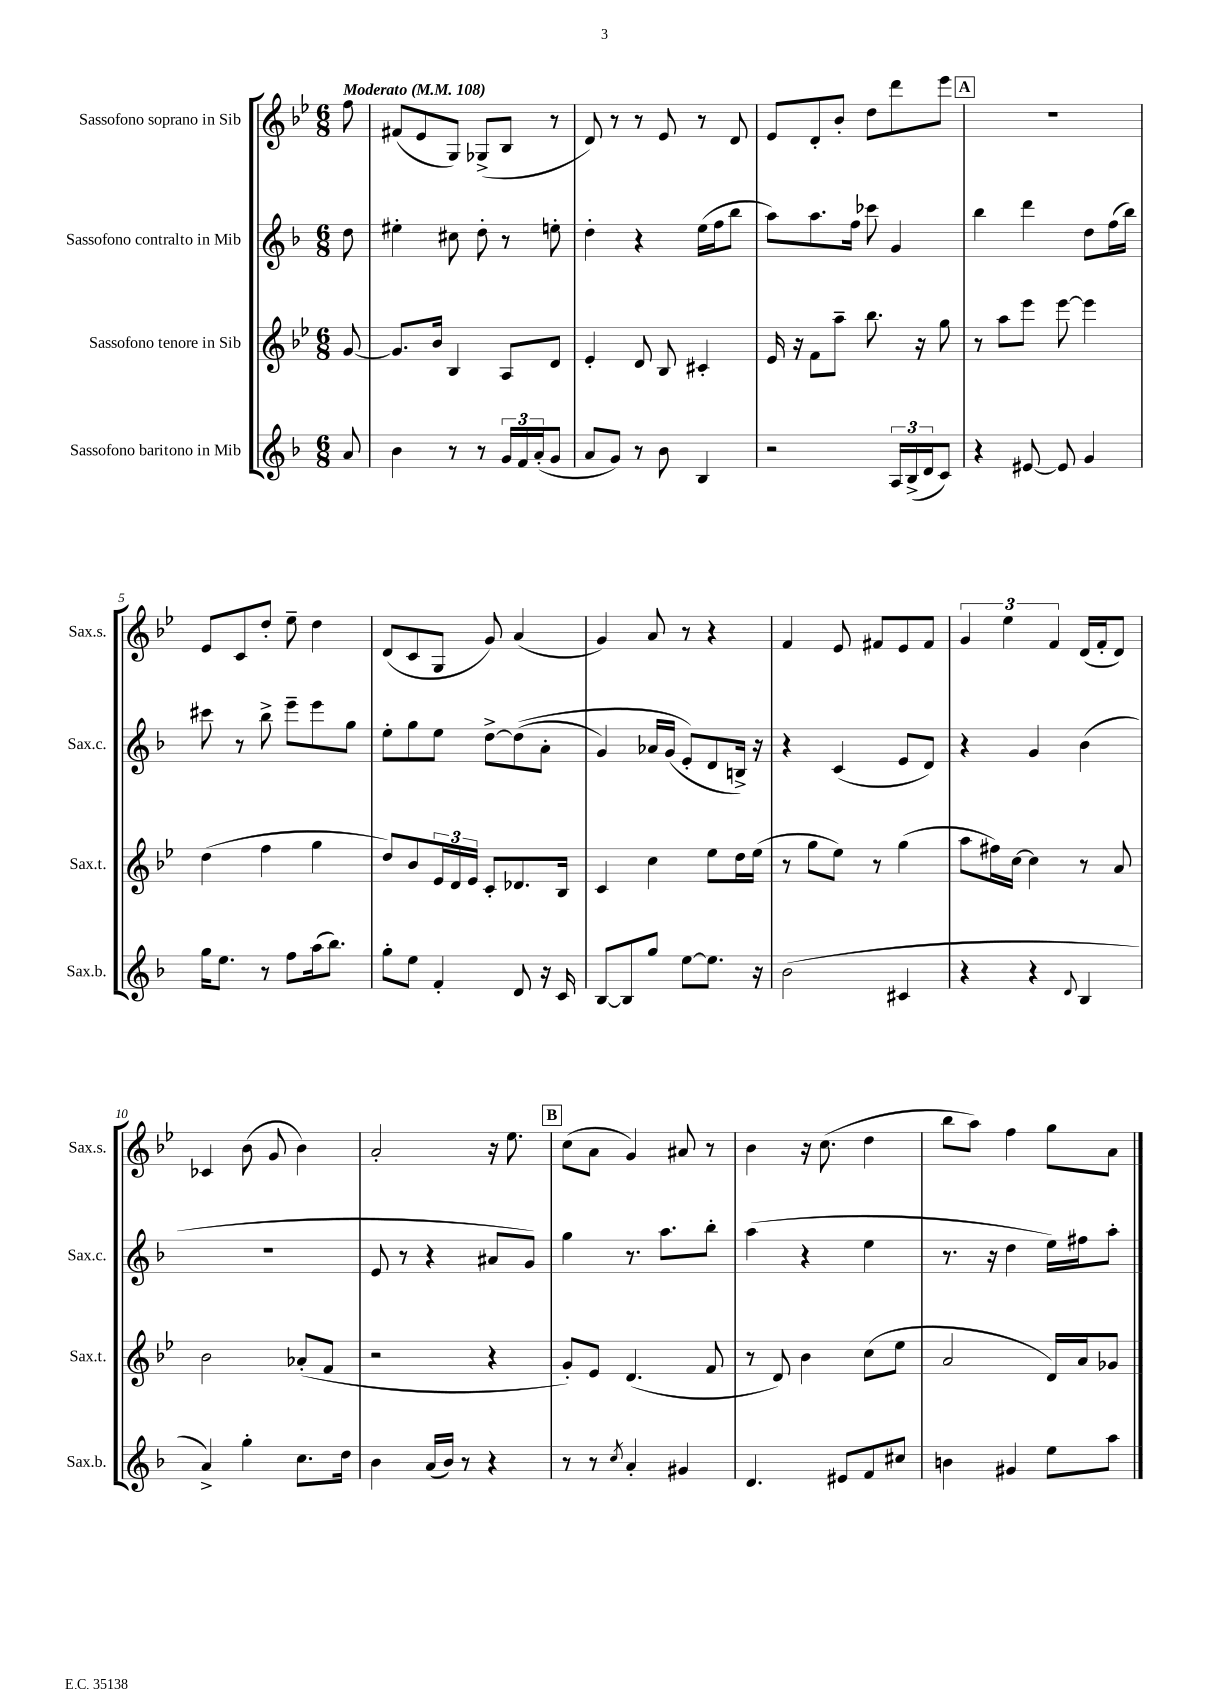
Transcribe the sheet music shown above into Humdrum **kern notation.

**kern	**kern	**kern	**kern
*staff4	*staff3	*staff2	*staff1
*clefG2	*clefG2	*clefG2	*clefG2
*k[b-]	*k[b-e-]	*k[b-]	*k[b-e-]
*M6/8	*M6/8	*M6/8	*M6/8
*MM108	*MM108	*MM108	*MM108
8a	[8g	8dd	8ff
=	=	=	=
4b-	8.g]	4ee#'	(8f#
.	.	.	8e-
.	16b-	.	.
8r	4B-	8cc#	8G)
8r	.	8dd'	(8G-^
24g	8A	8r	8B-
24f	.	.	.
(24a'	.	.	.
8g	8d	8ee'	8r
=	=	=	=
8a	4e-'	4dd'	8d)
8g)	.	.	8r
8r	8d	4r	8r
8b-	8B-	.	8e-
4B-	4c#'	(16ee	8r
.	.	16ff	.
.	.	8bb-	8d
=	=	=	=
2r	16e-	8aa)	8e-
.	16r	.	.
.	8f	8.aa	8d'
.	8aa~	.	8b-'
.	.	16ff	.
.	8.bb-	8ccc-	8dd
24A	.	4g	8ddd
(24B-^	.	.	.
.	16r	.	.
24d	.	.	.
8c)	8gg	.	8eee-
=	=	=	=
4r	8r	4bb-	2.r
.	8aa	.	.
[8e#	8eee-	4ddd	.
8e#]	[8eee-	.	.
4g	4eee-]	8dd	.
.	.	(16ff	.
.	.	16bb-)	.
=	=	=	=
16gg	(4dd	8ccc#	8e-
8.ee	.	.	.
.	.	8r	8c
8r	4ff	8bb-^	8dd'
8ff	.	8eee~	8ee-~
(16aa	4gg	8eee	4dd
8.bb-)	.	.	.
.	.	8gg	.
=	=	=	=
8gg'	8dd)	8ee'	(8d
8ee	8b-	8gg	8c
4f'	24e-	8ee	8G
.	24d	.	.
.	24e-	.	.
.	8c'	[8dd^	8g)
8d	8.d-	&((8dd]	(4a
16r	.	8a'	.
16c	16B-	.	.
=	=	=	=
[8B-	4c	4g)	4g)
8B-]	.	.	.
8gg	4cc	16a-	8a
.	.	(16g	.
[8ee	.	8e'&)	8r
8.ee]	8ee-	8d	4r
.	16dd	16B^)	.
16r	(16ee-	16r	.
=	=	=	=
(2b-	8r	4r	4f
.	8gg	.	.
.	8ee-)	(4c	8e-
.	8r	.	8f#
4c#	(4gg	8e	8e-
.	.	8d)	8f#
=	=	=	=
4r	8aa	4r	6g
.	16ff#)	.	.
.	.	.	6ee-
.	[16cc	.	.
4r	4cc]	4g	.
.	.	.	6f
8qqd	.	.	.
4B-	8r	(4b-	(16d
.	.	.	16f'
.	8a	.	8d)
=	=	=	=
4a^)	2b-	2.r	4c-
4gg'	.	.	(8b-
.	.	.	8g
8.cc	(8a-'	.	4b-)
.	8f	.	.
16dd	.	.	.
=	=	=	=
4b-	2r	8e	2a'
.	.	8r	.
(16a	.	4r	.
16b-)	.	.	.
8r	.	.	.
4r	4r	8a#	16r
.	.	.	8.ee-
.	.	8g)	.
=	=	=	=
8r	8g')	4gg	(8cc
8r	8e-	.	8a
8qcc	.	.	.
4a'	(4.d	8.r	4g)
.	.	8.aa	.
4g#	.	.	8a#
.	8f	8bb-'	8r
=	=	=	=
4.d	8r	(4aa	4b-
.	8d)	.	.
.	4b-	4r	16r
.	.	.	(8.cc
8e#	.	.	.
8f	(8cc	4ee	4dd
8cc#	8ee-	.	.
=	=	=	=
4b	2a	8.r	8bb-
.	.	.	8aa)
.	.	16r	.
4g#	.	4dd	4ff
8ee	16d)	16ee)	8gg
.	16a	16ff#	.
8aa	8g-	8aa'	8a
==	==	==	==
*-	*-	*-	*-
